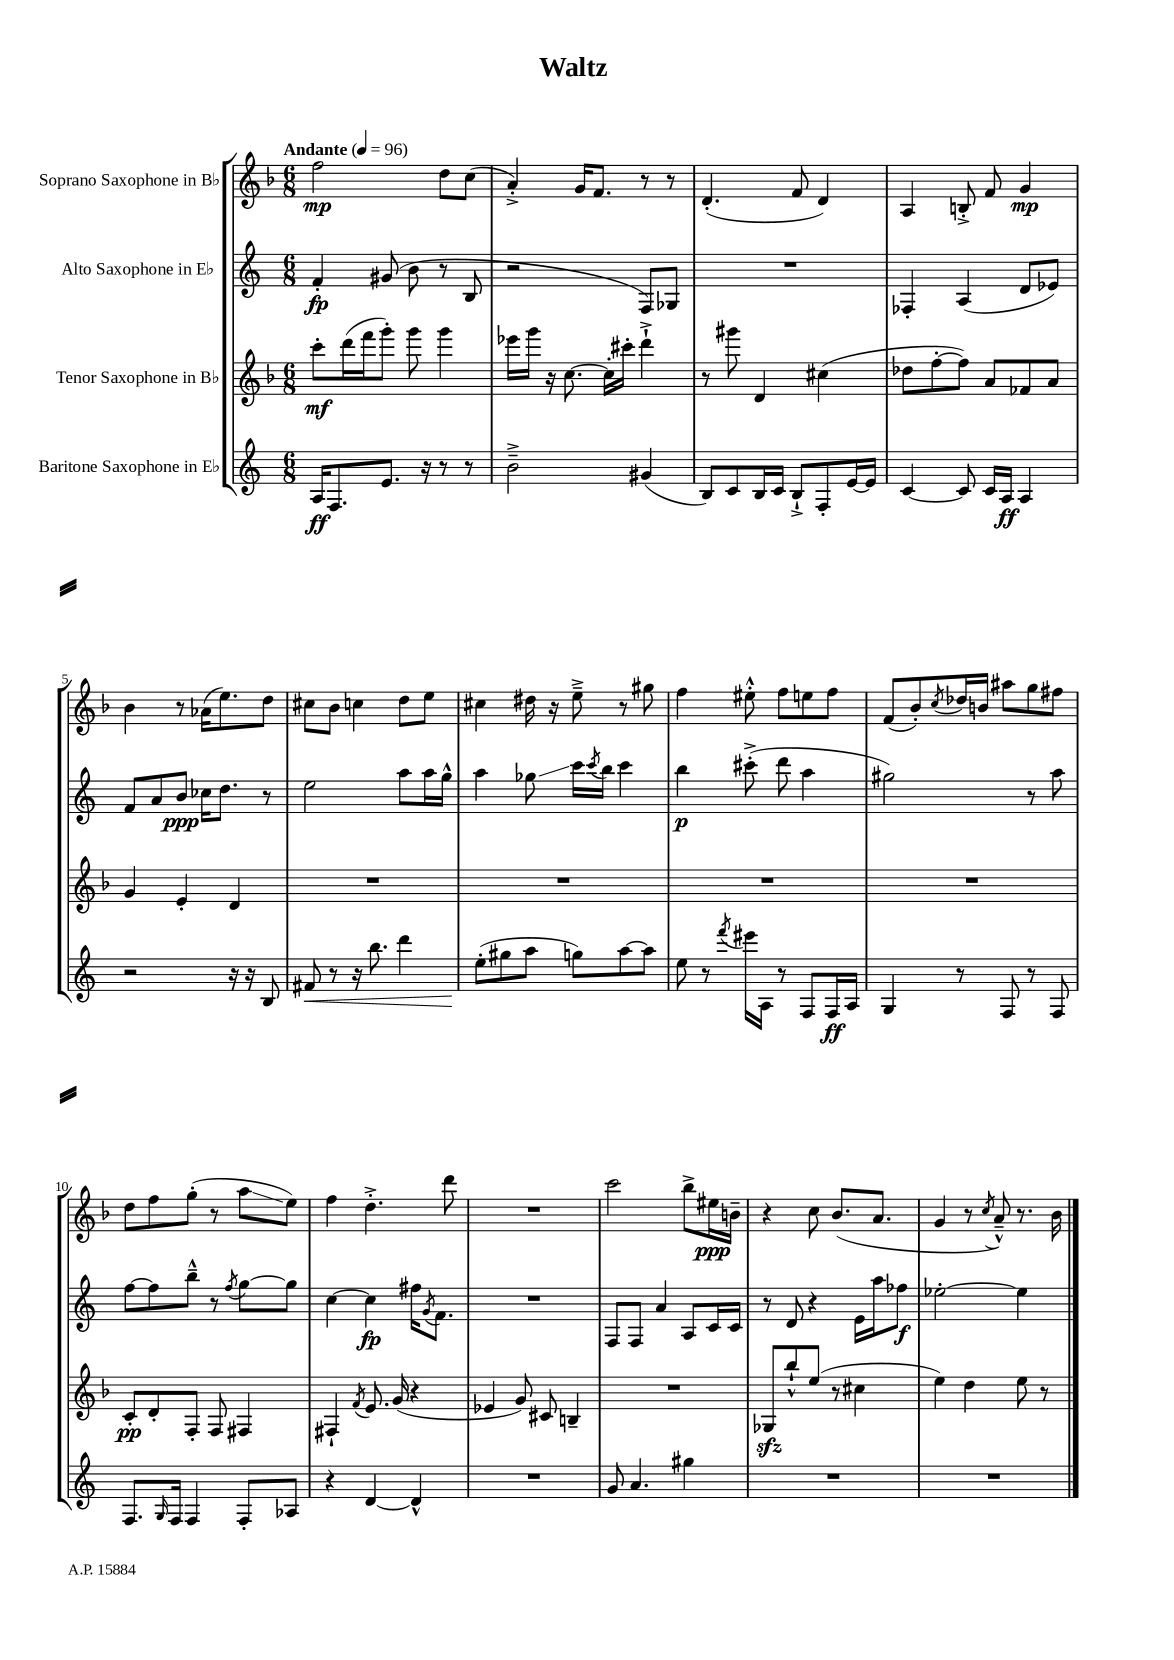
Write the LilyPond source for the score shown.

\header { title = "Waltz" }
<<
\new StaffGroup <<
\new Staff = "s0" \with { instrumentName = "Soprano Saxophone in Bb" } {
    \clef treble \key f \major \numericTimeSignature \time 6/8 \tempo "Andante" 4 = 96
    f''2\mp d''8 c''8( |
    a'4-.->) g'16 f'8. r8 r8 |
    d'4.-.( f'8 d'4) |
    a4 b8-.-> f'8 g'4\mp |
    bes'4 r8 aes'16( e''8.) d''8 |
    cis''8 bes'8 c''4 d''8 e''8 |
    cis''4 dis''16 r16 e''8---> r8 gis''8 |
    f''4 eis''8-.-^ f''8 e''8 f''8 |
    f'8( bes'8-.) \acciaccatura { c''8 } des''16 b'16 ais''8 g''8 fis''8 |
    d''8 f''8 g''8-.( r8 a''8\glissando e''8) |
    f''4 d''4.-.-> d'''8 |
    R2. |
    c'''2 bes''8-> eis''16\ppp b'16-- |
    r4 c''8 bes'8.( a'8. |
    g'4 r8 \acciaccatura { c''8 } a'8---^) r8. bes'16 \bar "|." |
}
\new Staff = "s1" \with { instrumentName = "Alto Saxophone in Eb" } {
    \clef treble \key c \major \numericTimeSignature \time 6/8
    f'4-.\fp gis'8( b'8 r8 b8 |
    r2 f8) ges8 |
    R2. |
    fes4-. a4( d'8 ees'8) |
    f'8 a'8 b'8\ppp ces''16 d''8. r8 |
    e''2 a''8 a''16 g''16-^ |
    a''4 ges''8\glissando c'''16 \acciaccatura { c'''8 } b''16 c'''4 |
    b''4\p cis'''8-.->( d'''8 a''4 |
    gis''2) r8 a''8 |
    f''8~ f''8 b''8---^ r8 \acciaccatura { f''8 } g''8~ g''8 |
    c''4~ c''4\fp fis''16 \acciaccatura { g'8 } f'8. |
    R2. |
    f8 f8 a'4 a8 c'16 c'16 |
    r8 d'8 r4 e'16 a''16 fes''8\f |
    ees''2~-. ees''4 \bar "|." |
}
\new Staff = "s2" \with { instrumentName = "Tenor Saxophone in Bb" } {
    \clef treble \key f \major \numericTimeSignature \time 6/8
    c'''8-.\mf d'''16( f'''16 g'''8-.) g'''8 g'''4 |
    ees'''16 g'''16 r16 c''8.~ c''16-. cis'''16-. d'''4-!-> |
    r8 gis'''8 d'4 cis''4( |
    des''8 f''8~-. f''8) a'8 fes'8 a'8 |
    g'4 e'4-. d'4 |
    R2. |
    R2. |
    R2. |
    R2. |
    c'8-.\pp d'8-. f8-. f8 fis4 |
    fis4-! \acciaccatura { f'8 } e'8. g'16( r4 |
    ees'4 g'8) cis'8 b4-- |
    R2. |
    ges8\sfz bes''8-!-^ e''8( r8 cis''4 |
    e''4) d''4 e''8 r8 \bar "|." |
}
\new Staff = "s3" \with { instrumentName = "Baritone Saxophone in Eb" } {
    \clef treble \key c \major \numericTimeSignature \time 6/8
    a16\ff f8. e'8. r16 r8 r8 |
    b'2---> gis'4( |
    b8) c'8 b16 c'16 b8-!-> f8-. e'16~ e'16 |
    c'4~ c'8 c'16 a16\ff a4 |
    r2 r16 r16 b8 |
    fis'8\< r8 r16 b''8. d'''4 |
    e''8-.\!( gis''8 a''8 g''8) a''8~ a''8 |
    e''8 r8 \acciaccatura { f'''8 } eis'''16 a16 r8 f8 f16\ff a16 |
    g4 r8 f8 r8 f8 |
    f8. \grace { g16 } f16 f4 f8-. aes8 |
    r4 d'4~ d'4-^ |
    R2. |
    g'8 a'4. gis''4 |
    R2. |
    R2. \bar "|." |
}
>>
>>
